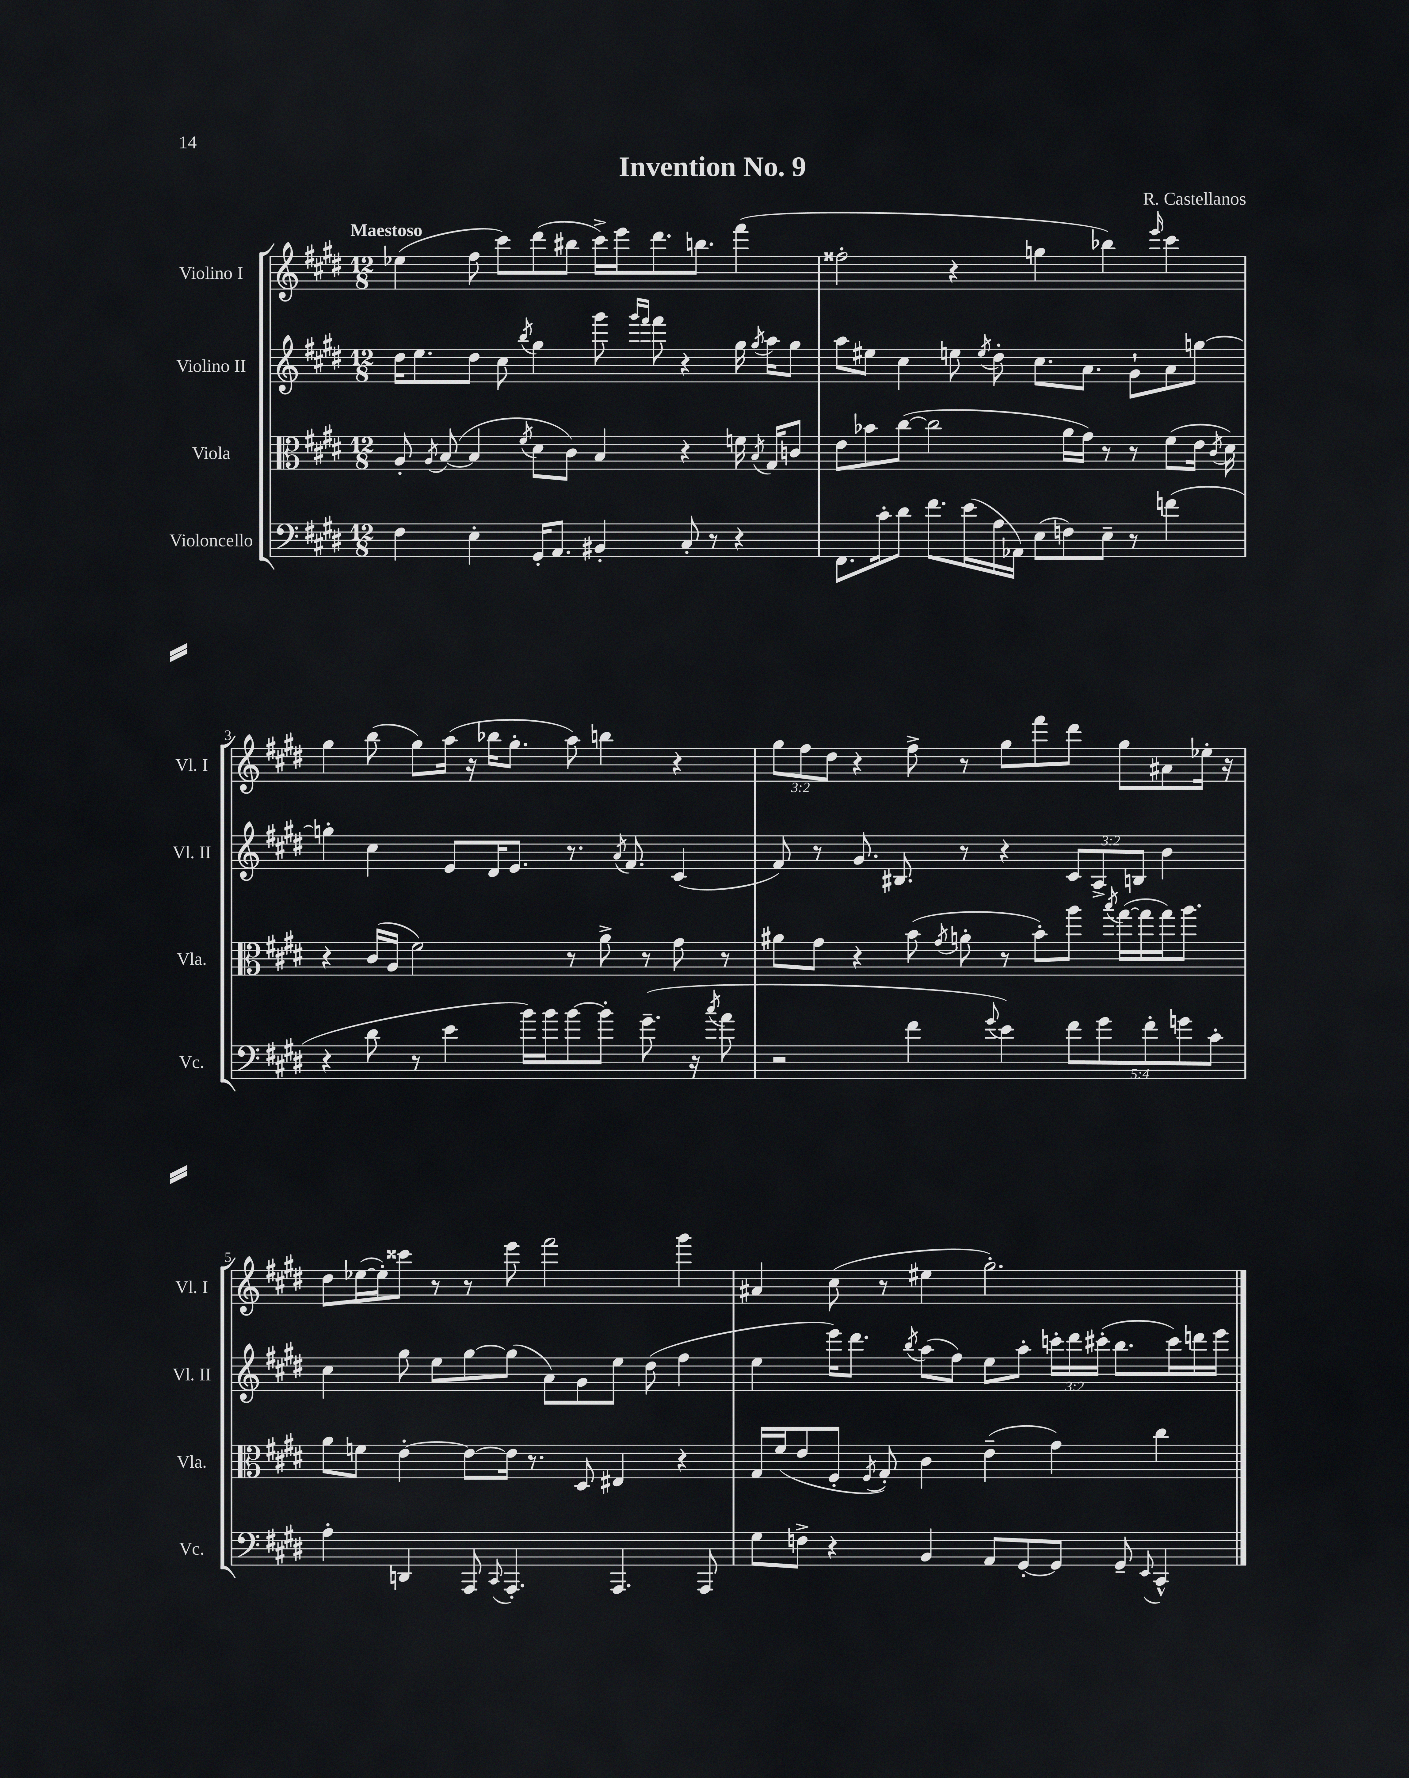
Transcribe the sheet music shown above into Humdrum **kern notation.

**kern	**kern	**kern	**kern
*part4	*part3	*part2	*part1
*staff4	*staff3	*staff2	*staff1
*I"Violoncello	*I"Viola	*I"Violino II	*I"Violino I
*I'Vc.	*I'Vla.	*I'Vl. II	*I'Vl. I
*clefF4	*clefC3	*clefG2	*clefG2
*k[f#c#g#d#]	*k[f#c#g#d#]	*k[f#c#g#d#]	*k[f#c#g#d#]
*M12/8	*M12/8	*M12/8	*M12/8
=1	=1	=1	=1
!	!	!	!LO:TX:a:B:t=Maestoso
4F#\	8A'/	16dd#\KL	(4ee-X\
.	.	8.ee\	.
.	8qA/	.	.
.	([8B/	.	.
4E'\	4B/]	8dd#\J	8ff#\
.	.	8cc#\	8ccc#\L)
.	8qf#/	8qbb/	.
16GG#'/KL	8d#\L	4gg#\	(8ddd#\
8.AA/J	.	.	.
.	8c#\J)	.	8bb#X\J
4BB#X'/	4B/	8ggg#\	16ccc#^\LL)
.	.	.	16eee\J
.	.	16qqggg#/LL	.
.	.	16qqfff#/JJ	.
.	.	8fff#\	8.ddd#\
8C#'/	4r	4r	.
.	.	.	8.bbn\J
8r	.	.	.
4r	16fn\	16gg#\	(4fff#\
.	8qB/	8qgg#/	.
.	16G#/KL	16aa\KL	.
.	8cn/J	8gg#\J	.
=2	=2	=2	=2
8.FF#\L	8e\L	8aa\L	2ff##X'\
.	8b-X\	8ee#X\J	.
16c#'\k	.	.	.
8d#\J	([8cc#\J	4cc#\	.
8.f#\L	2cc#\]	.	.
.	.	8een\	4r
(16e\L	.	.	.
.	.	8qee/	.
16A\	.	8dd#'\	.
16AA-X\JJ)	.	.	.
(8E\L	.	8.cc#\L	4ggn\
8Fn\)	16a\LL	.	.
.	16g#\JJ)	8.a\J	.
8E~\J	8r	.	4bb-X\)
8r	8r	8g#`\L	.
.	.	.	16qqeee/
(4fn\	(8f#\L	8a\	4ccc#\
.	16e\Jk	[8ggn\J	.
.	8qc#/	.	.
.	16d#\)	.	.
!!LO:LB:g=z
=3	=3	=3	=3
4r	4r	4ggn'\]	4gg#\
8d#\	(16c#/LL	4cc#\	(8bb\
.	16A/JJ	.	.
8r	2f#\)	.	8gg#\L)
4e\	.	8e/L	(16aa\Jk
.	.	.	16r
.	.	16d#/K	16bb-X\KL
.	.	8.e/J	8.gg#'\J
16b\LL)	.	.	.
16b\J	.	.	.
[8b\	8r	8.r	8aa\)
8b'\J]	8a^\	.	4bbn\
.	.	8qa/	.
.	.	8.f#/	.
(8.g#~\	8r	.	.
.	8g#\	(4c#/	4r
16r	.	.	.
8qcc#/	.	.	.
8a\	8r	.	.
=4	=4	=4	=4
2r	8a#X\L	8f#/)	12gg#\L
.	.	.	12ff#\
.	8g#\J	8r	.
.	.	.	12dd#\J
.	4r	8.g#/	4r
.	.	8.B#X/	.
4f#\	(8b\	.	8ff#^\
.	8qg#/	.	.
.	8an'\	8r	8r
8qqg#/	.	.	.
4e\)	8r	4r	8gg#\L
.	8b'\L)	.	8fff#\
10f#\L	8aa\J	12c#/L	8ddd#\J
.	.	12A^/	.
10g#\	.	.	.
.	8qbb/	.	.
.	([16gg#\LL	.	8gg#\L
.	.	12Bn/J	.
.	16gg#\]	.	.
10f#'\	.	.	.
.	16gg#\J)	4b\	8a#X\
10gn\	.	.	.
.	8.aa\J	.	.
.	.	.	16ee-X'\Jk
10c#'\J	.	.	.
.	.	.	16r
!!LO:LB:g=z
=5	=5	=5	=5
4A'\	8a\L	4cc#\	8dd#\L
.	8fn\J	.	([16ee-X\L
.	.	.	16ee-'\J])
4DDn/	[4e'\	8gg#\	8ccc##X\J
.	.	8ee\L	8r
8AAA/	8e\L_	[8gg#\	8r
8qqCC#/	.	.	.
4.AAA'/	16e\Jk]	(8gg#\J]	8eee\
.	8.r	.	.
.	.	8a\L)	2fff#\
.	8D#/	8g#\	.
4.AAA/	4E#X/	8ee\J	.
.	.	(8dd#\	.
.	4r	4ff#\	4ggg#\
8AAA/	.	.	.
=6	=6	=6	=6
8G#\L	16G#/LL	4ee\	4a#X/
.	(16f#/J	.	.
8Fn^\J	8e/	.	.
4r	8F#'/J	16eee\KL)	(8cc#\
.	.	8.ddd#\J	.
.	8qF#/	.	.
.	8G#'/)	.	8r
.	.	8qbb/	.
4BB/	4c#\	(8aa\L	4ee#X\
.	.	8ff#\J)	.
8AA/L	(4e~\	8ee\L	2.gg#'\)
[8GG#'/	.	8aa'\J	.
8GG#/J]	4g#\)	24cccn'\LL	.
.	.	24ddd#\	.
.	.	(24ccc#X'\JJ	.
8GG#~/	.	8.bb\L	.
8qqEE/	.	.	.
4CC#^^/	4cc#\	.	.
.	.	16ccc#\L)	.
.	.	16dddn\	.
.	.	16eee\JJ	.
==	==	==	==
*-	*-	*-	*-
